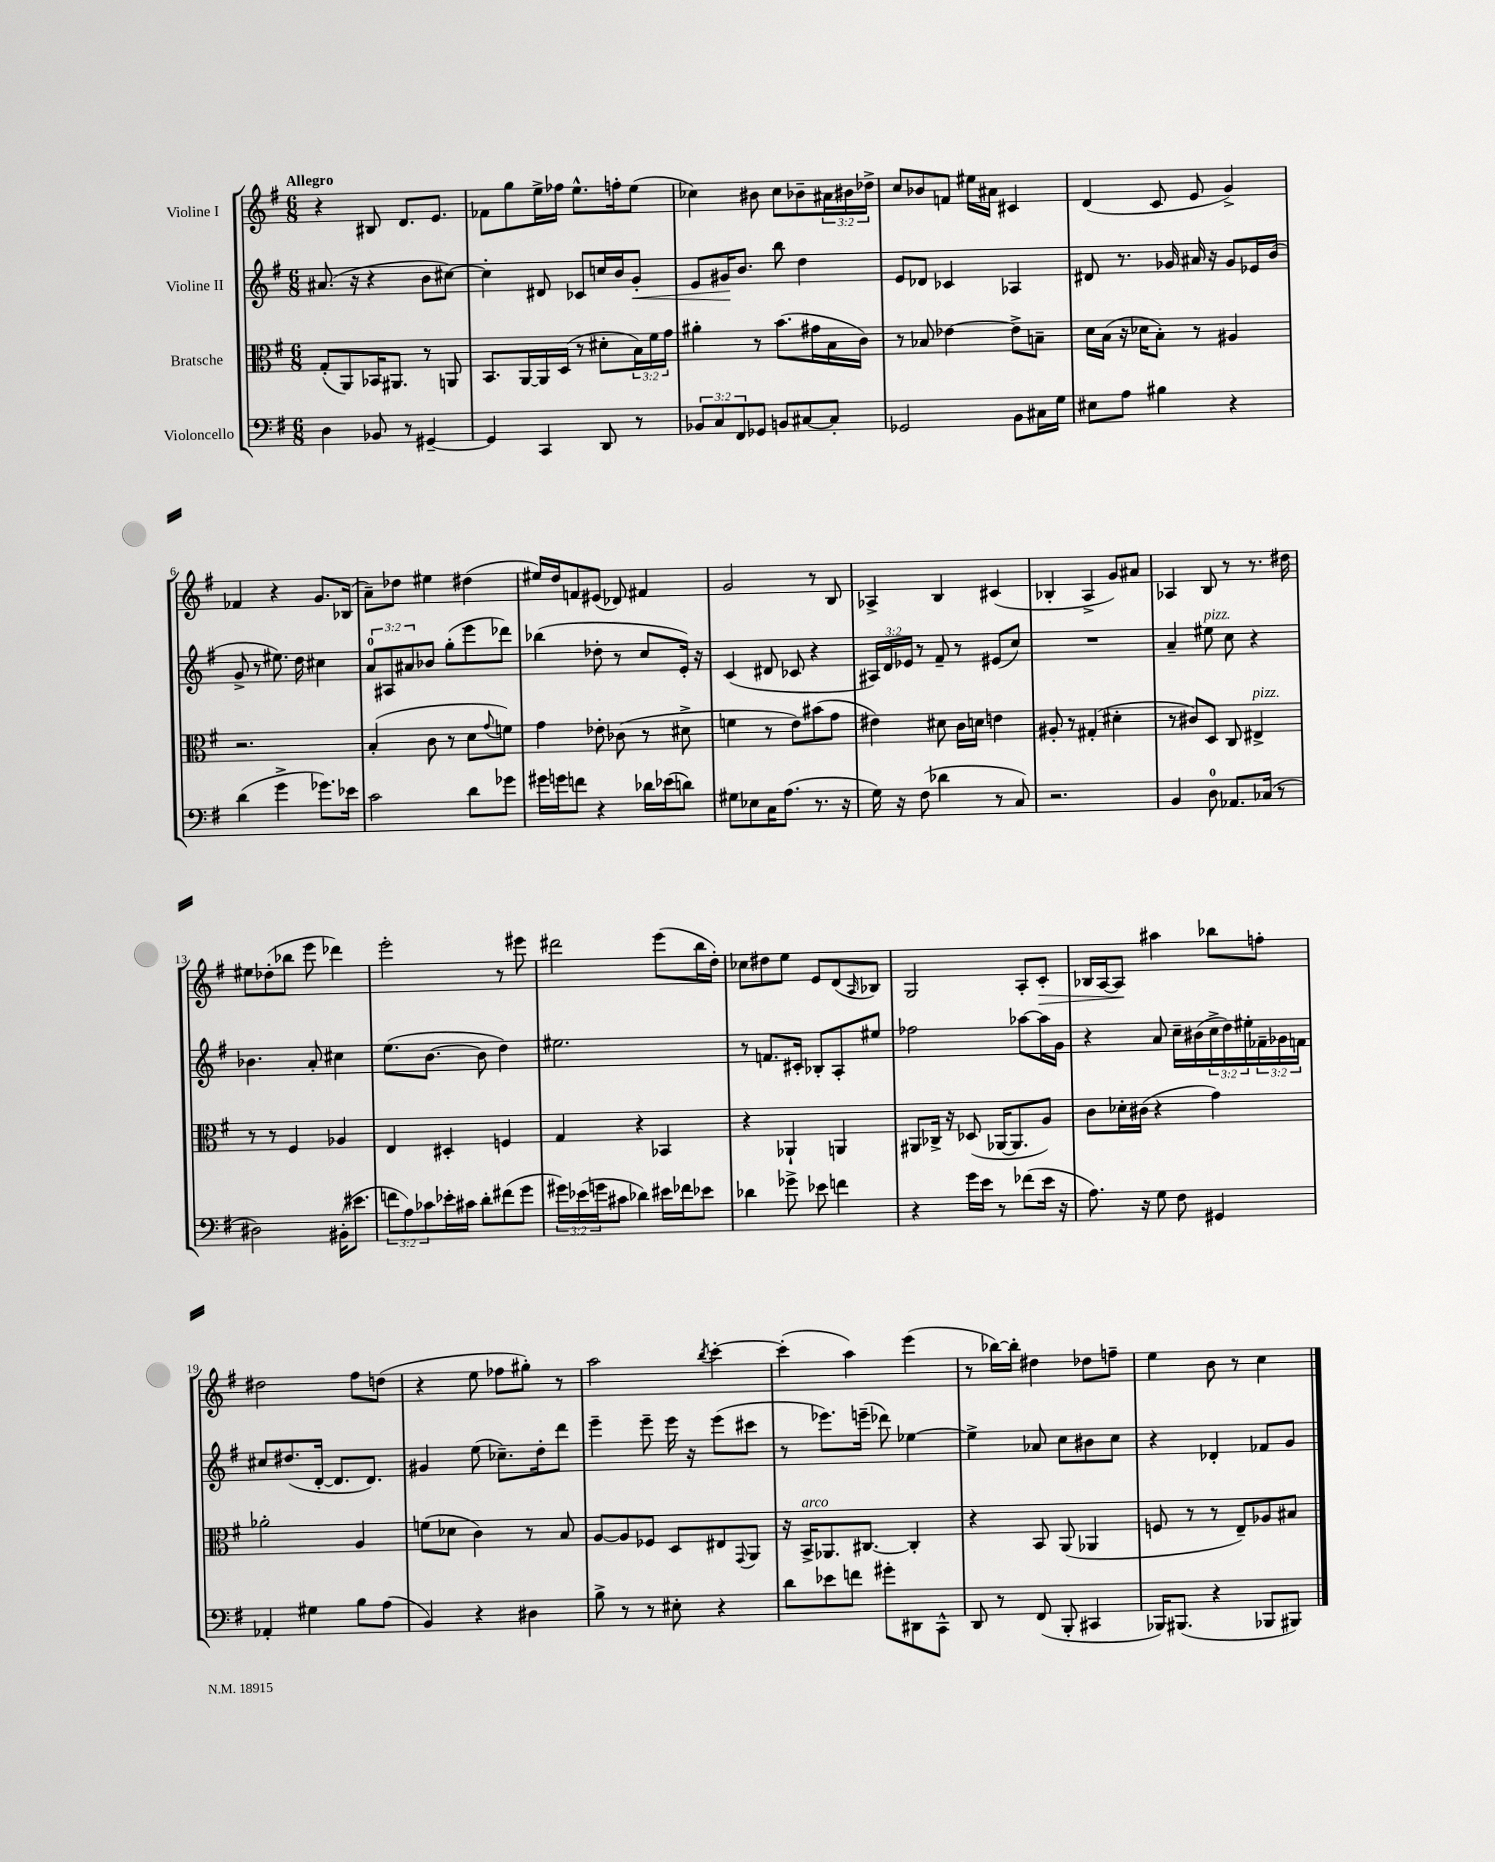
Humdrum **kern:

**kern	**kern	**kern	**kern
*staff4	*staff3	*staff2	*staff1
*clefF4	*clefC3	*clefG2	*clefG2
*k[f#]	*k[f#]	*k[f#]	*k[f#]
*M6/8	*M6/8	*M6/8	*M6/8
4D\	(8G'/L	(8.a#/	4r
.	8AA/)	.	.
.	.	16r	.
8BB-/	16BB-/K	4r	8B#/
.	8.AA#/J	.	.
8r	.	.	8.d/L
[4GG#~/	8r	8b\L	.
.	.	.	8.e/J
.	8AA/	[8cc#\J)	.
=	=	=	=
4GG#/]	8.BB/L	4cc#'\]	8f-\L
.	.	.	8gg\
.	[16AA/L	.	.
4CC/	16AA/]	8d#/	16ee^\L
.	(16D/JJ	.	16ff-\JJ
.	8r	8c-/L	8.ee^^\L
8DD/	8d#'\L	16cc/L	.
.	.	16b/J	16ff'\k
8r	24B\L)	8g'/J	(8ee\J
.	24f#\	.	.
.	24g\JJ	.	.
=	=	=	=
12BB-/L	4a#'\	8e/L	4cc-\)
12C/	.	.	.
.	.	16g#/K	.
12FF#/	.	.	.
.	.	8.b/J	.
8GG-/J	8r	.	8b#\
8BB/L	(8.b\L	8bb\	8cc-\L
[8C#/	.	4dd\	8b-~\
.	16g#\L	.	.
8C#'/]J	16B\	.	24a#\L
.	.	.	24b#\
.	16c\JJ)	.	.
.	.	.	24dd-^\JJ
=	=	=	=
2GG-/	8r	8e/L	8cc/L
.	8B-/	8d-/J	8b-/
.	[4e-\	4c-/	8f/J
.	.	.	16ee#\LL
.	.	.	16a#\JJ
8BB\L	8e-^\]L	4A-/	4c#/
16C#\L	8B~\J	.	.
16G\JJ	.	.	.
=	=	=	=
8E#\L	16d\LL	8d#/	(4d/
.	(16B\JJ	.	.
8A\J	16r	8.r	.
.	16d-\LK	.	.
4B#\	8B'\J)	.	8c/
.	.	16g-/	.
.	8r	16a#/	8e/
.	.	16r	.
4r	4A#/	8g-/L	4g^/)
.	.	16e-/L	.
.	.	(16b/JJ	.
=	=	=	=
(4d\	2.r	8g^/	4f-/
.	.	8r	.
4g^\	.	8.ee#\)	4r
.	.	16dd\	.
8.g-\L)	.	4cc#\	8.g/L
16e-\Jk	.	.	(16B-/Jk
=	=	=	=
2c\	(4B'/	12a/L	8a~\L)
.	.	12A#/	.
.	.	.	8dd-\J
.	.	12a#/	.
.	8c\	8b-/J	4ee#\
.	8r	(8gg'\L	.
8d\L	8d\L	8eee\	(4dd#\
.	8qqg/	.	.
8g-\J	8f\J)	8ddd-\J)	.
=	=	=	=
16g#\LL	4g\	(4bb-\	16ee#/LL)
16g\J	.	.	16dd/J
8f\J	.	.	8f/
4r	8e-'\	8dd-'\	(8e#/J
.	(8c-\	8r	8d-/)
16d-\LL	8r	8cc/L	4f#/
(16e-\J	.	.	.
8d\J)	8d#^\	16e'/Jk)	.
.	.	16r	.
=	=	=	=
8G#\L	4f\	(4c/	2g/
8E-\	.	.	.
16C\K	8r	8d#/	.
(8.A\J	.	.	.
.	8e\L)	8c-/	.
8.r	(8b#\	4r	8r
.	8g\J	.	8B/
16r	.	.	.
=	=	=	=
16G\)	4e#\)	24A#/LL)	4A-^/
.	.	24d/	.
16r	.	.	.
.	.	24e-/JJ	.
(8F#\	.	8r	.
4d-\	8d#\	8f#~/	4B/
.	16c\LL	8r	.
.	16d\JJ	.	.
8r	4e\	(8e#/L	(4c#/
8C/)	.	8cc/J)	.
=	=	=	=
2.r	8A#'/	2.r	4B-'/
.	8r	.	.
.	(4G#'/	.	4A^/
.	4d#'\	.	8g/L)
.	.	.	8a#/J
=	=	=	=
4BB/	8r	4a~/	4A-/
.	8c#/L)	.	.
8D\	8D/J	8ee#\	8B/
8.AA-/L	8C/	8cc\	8r
.	4E#^/	4r	8.r
(16C-/Jk	.	.	.
8r	.	.	.
.	.	.	16dd#\
=	=	=	=
2D#\)	8r	4.b-\	8ee#\L
.	8r	.	(8dd-'\
.	4F#/	.	8bb-\J
.	.	8a'/	8eee\
(16BB#'\LK	4A-/	4cc#\	4ddd-\)
8.e#\J	.	.	.
=	=	=	=
12f\L	4E/	(8.ee\L	2eee'\
12A\)	.	.	.
12c-\	.	.	.
.	.	[8.b\J	.
16e-'\L	4D#'/	.	.
16c#\JJ	.	.	.
8d'\L	.	8b\]	.
(8f#\	4F/	4dd\)	8r
8g\J	.	.	8eee#\
=	=	=	=
24g#\LL)	4G/	2.ee#\	2ddd#\
(24e-\	.	.	.
24g\J	.	.	.
8c#\J	.	.	.
4d-\)	4r	.	.
16e#\LL	4BB-/	.	(8eee\L
16f-\J	.	.	.
8e-\J	.	.	16bb\L
.	.	.	16dd'\JJ)
=	=	=	=
4d-\	4r	8r	8cc-\L
.	.	8.f/L	8dd#\
8g-^\	4AA-`/	.	8ee\J
.	.	16c#'/Jk	.
8e-\	.	8B-'/L	8e/L
4f\	4AA/	8A'/	(8d/
.	.	.	16qqA/
.	.	8ee#/J	8B-/J)
=	=	=	=
4r	8AA#/L	2ff-\	2G/
.	16C-^/Jk	.	.
.	16r	.	.
16g\LL	(8D-/	.	.
16e\JJ	.	.	.
8r	[16AA-/LK	.	.
.	8.AA-/]	.	.
(8f-\L	.	[8aa-\L	8A'/L
16e\Jk	8A/J)	16aa-\]L	8c'/J
16r	.	16g\JJ	.
=	=	=	=
8.A\)	8c\L	4r	16B-/LL
.	.	.	[16A/J
.	16d-'\L	.	8A/]J
16r	(16c#\JJ	.	.
8G\	4r	8a/	4aa#\
8F#\	.	16cc~\LL	.
.	.	(16b#\	.
4GG#/	4g\)	24cc^\	8bb-\L
.	.	24dd\)	.
.	.	24ee#'\	.
.	.	24f-~\	8ff'\J
.	.	24g-\	.
.	.	24f\JJ	.
=	=	=	=
4AA-'/	2a-'\	8cc#/L	2dd#\
.	.	(8.dd#/	.
4G#\	.	.	.
.	.	[16d'/Jk	.
.	.	8.d/]L	.
8B\L	4A/	.	8ff#\L
.	.	8.d/J)	.
(8A\J	.	.	(8dd\J
=	=	=	=
4BB/)	(8f\L	4g#/	4r
.	8d-\J	.	.
4r	4c\)	(8ee\	8ee\
.	.	8.cc-~\L)	8ff-\L
4D#\	8r	.	8gg#'\J)
.	.	16dd'\k	.
.	8B/	8ddd\J	8r
=	=	=	=
8B^\	[8A/L	4eee~\	2aa\
8r	8A/]	.	.
8r	8F-/J	8eee~\	.
8E#'\	8D/L	16eee\	.
.	.	16r	.
.	.	.	8qbb/
4r	8E#/	(8eee\L	[4ccc'\
.	8qqGG/	.	.
.	8AA/J	8ccc#\J	.
=	=	=	=
8d\L	16r	8r	(4ccc'\]
.	16BB^/LK	.	.
8e-\	8.AA-/	8.eee-\L)	.
8f\J	.	.	4aa\)
.	[8.C#/J	(16eee~\Jk	.
8g#'\L	.	8ddd-\)	.
8DD#\	4C#'/]	[4ee-\	(4eee\
8CC^^\J	.	.	.
=	=	=	=
8DD/	4r	4ee-^\]	8r
8r	.	.	[16bb-\LL)
.	.	.	16bb-'\]JJ
(8FF#/	8BB/	8a-/	4dd#\
8BBB'/	(8AA/	8cc\L	.
4CC#/	4AA-/	8b#\	8dd-\L
.	.	8cc\J	8ff~\J
=	=	=	=
16BBB-/LK)	8F/	4r	4ee\
(8.BBB#/J	.	.	.
.	8r	.	.
4r	8r	4d-'/	8b\
.	8E~/L)	.	8r
8BBB-/L	8A-/	8f-/L	4cc\
8BBB#/J)	8B#/J	8g/J	.
==	==	==	==
*-	*-	*-	*-
